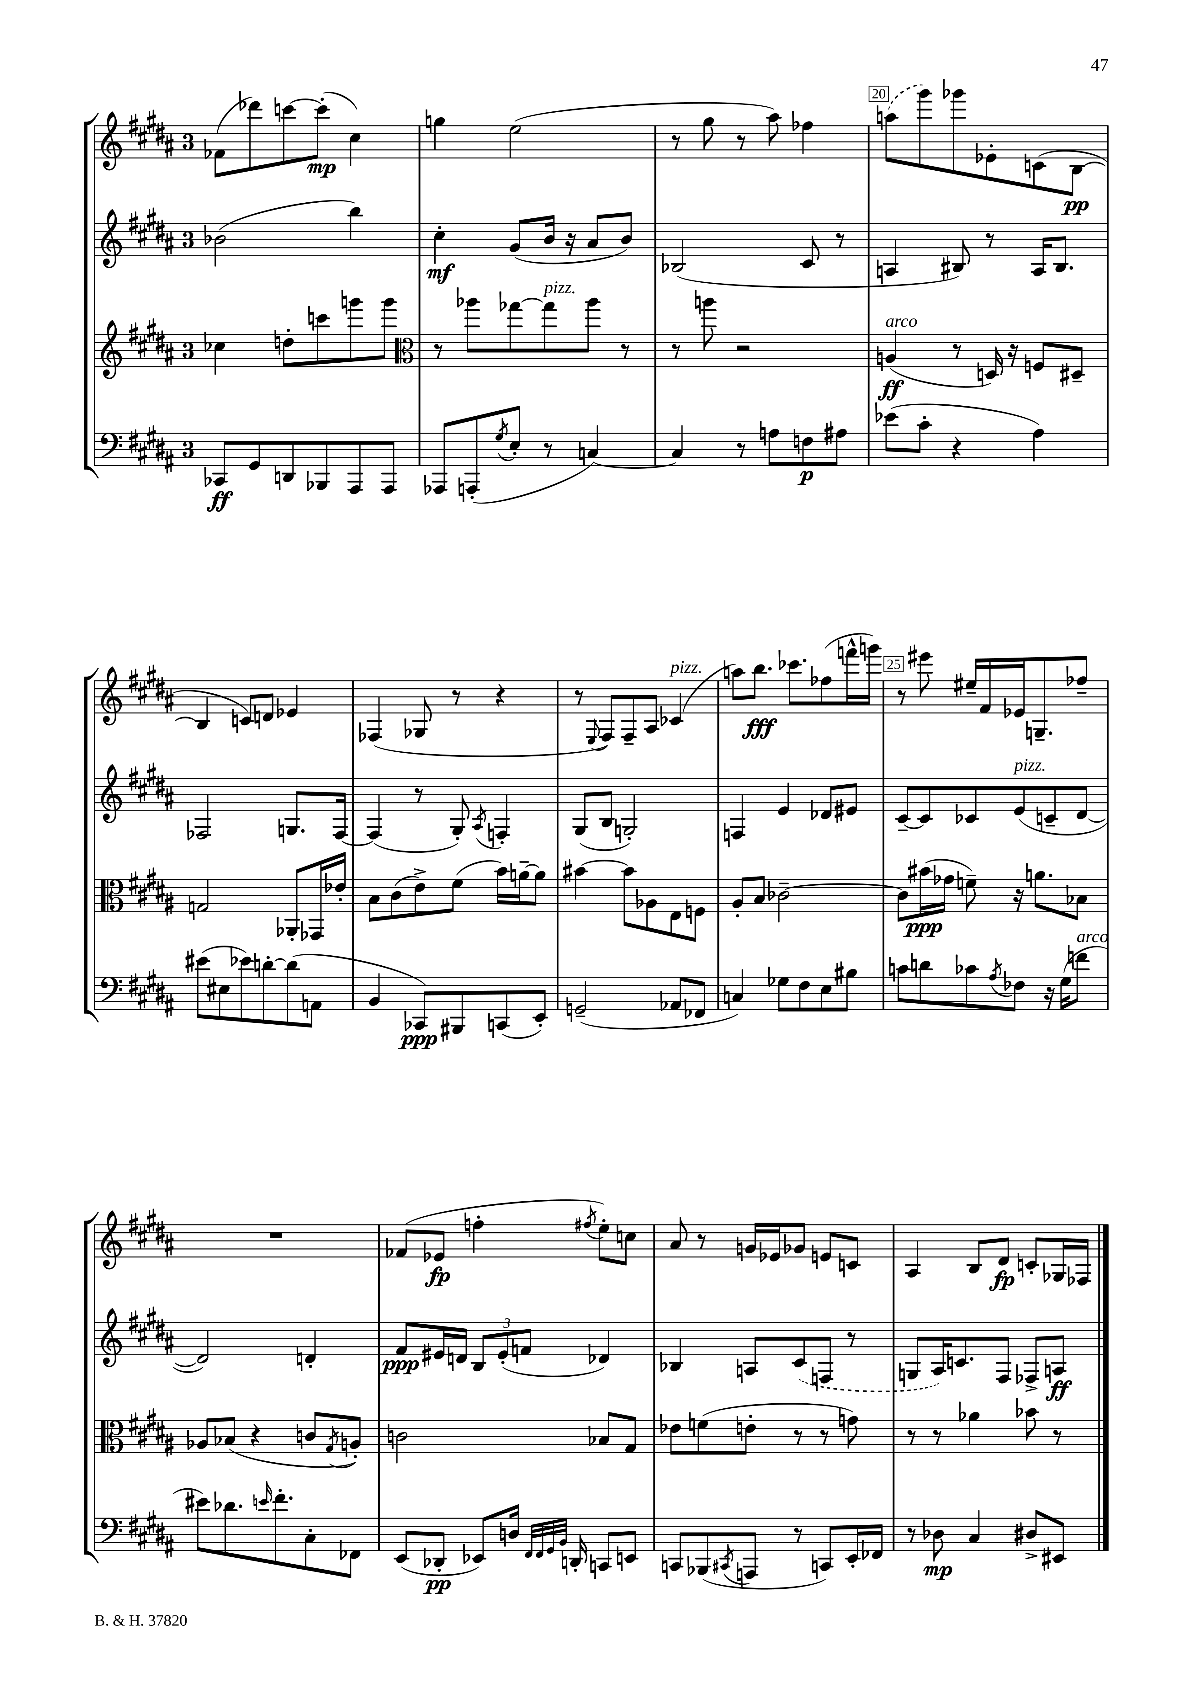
<<
\new StaffGroup <<
\new Staff = "s0" {
    \clef treble \key b \major \once \override Staff.TimeSignature.style = #'single-digit \time 3/4
    fes'8( des'''8) c'''8~ c'''8-.\mp( cis''4) |
    g''4 e''2( |
    r8 gis''8 r8 ais''8) fes''4 |
    \once \slurDashed a''8( gis'''8) ges'''8 ees'8-. c'8( b8~\pp |
    b4 c'8) d'8 ees'4 |
    fes4( ges8 r8 r4 |
    r8 \appoggiatura { e8 } fis8) fis8-- ais8 ces'4^\markup { \italic "pizz." }( |
    a''8) b''8.\fff ces'''8. fes''8( f'''16-^ g'''16) |
    r8 eis'''8 eis''16-- fis'16 ees'16 g8.-- fes''8-- |
    R2. |
    fes'8( ees'8\fp f''4-. \acciaccatura { fis''8 } e''8-.) c''8 |
    ais'8 r8 g'16 ees'16 ges'8 e'8 c'8 |
    ais4 b8 dis'8\fp c'8-. ges16 fes16 \bar "|." |
}
\new Staff = "s1" {
    \clef treble \key b \major \once \override Staff.TimeSignature.style = #'single-digit \time 3/4
    bes'2( b''4) |
    cis''4-.\mf gis'8( b'16 r16 ais'8 b'8) |
    bes2( cis'8 r8 |
    a4 bis8) r8 a16 bis8. |
    fes2 g8. fes16~ |
    fes4( r8 gis8-.) \acciaccatura { ais8 } f4-. |
    gis8( b8 g2-.) |
    f4 e'4 des'8 eis'8 |
    cis'8~-- cis'8 ces'8 e'8^\markup { \italic "pizz." }( c'8-- dis'8~ |
    dis'2) d'4-. |
    fis'8\ppp eis'16 d'16 \tuplet 3/2 { b8 eis'8-.( f'8 } des'4) |
    bes4 a8 \once \slurDashed cis'8( f8 r8 |
    g8 ais16) c'8. fis8 fes8-> a8\ff \bar "|." |
}
\new Staff = "s2" {
    \clef treble \key b \major \once \override Staff.TimeSignature.style = #'single-digit \time 3/4
    ces''4 d''8-. c'''8 g'''8 g'''8 |
    \clef alto r8 aes''8 ges''8~ ges''8^\markup { \italic "pizz." } aes''8 r8 |
    r8 a''8 r2 |
    a4\ff^\markup { \italic "arco" }( r8 d16) r16 f8 dis8-- |
    g2 aes,8-. ges,16 ees'16-. |
    b8 cis'8( e'8->) fis'8( b'16) a'16~-- a'8 |
    bis'4~ bis'8 aes8 e8 f8 |
    ais8-. b8 ces'2~-- |
    ces'8 bis'16\ppp( ges'16 f'8--) r16 a'8. bes8 |
    aes8 bes8( r4 c'8 \acciaccatura { gis8 } a8-.) |
    c'2 bes8 gis8 |
    ees'8 f'8( e'8-. r8 r8 g'8) |
    r8 r8 aes'4 bes'8 r8 \bar "|." |
}
\new Staff = "s3" {
    \clef bass \key b \major \once \override Staff.TimeSignature.style = #'single-digit \time 3/4
    ces,8\ff gis,8 d,8 bes,,8 ais,,8 ais,,8 |
    aes,,8 a,,8-.( \acciaccatura { gis8 } e8-. r8 c4~) |
    c4 r8 a8 f8\p ais8 |
    ees'8( cis'8-. r4 ais4) |
    eis'8( eis8 ees'8) d'8~-. d'8( a,8 |
    b,4 ces,8\ppp) bis,,8 c,8( e,8-.) |
    g,2--( aes,8 fes,8 |
    c4) ges8 fis8 e8 bis8 |
    c'8 d'8 ces'8 \acciaccatura { ais8 } fes8 r16 gis16( f'8^\markup { \italic "arco" } |
    eis'8) des'8. \grace { e'16 } fis'8.-. cis8-. fes,8 |
    e,8( des,8-.\pp ees,8) d16 \grace { fis,32 fis,32 gis,32 b,32 } d,16-. c,8 e,8 |
    c,8 bes,,8( \acciaccatura { cis,8 } a,,8 r8 c,8) e,16-. fes,16 |
    r8 des8\mp cis4 dis8-> eis,8 \bar "|." |
}
>>
>>
\layout { \context { \Score currentBarNumber = #17 \override BarNumber.break-visibility = ##(#f #t #t) barNumberVisibility = #(every-nth-bar-number-visible 5) \override BarNumber.stencil = #(make-stencil-boxer 0.1 0.3 ly:text-interface::print) } }
